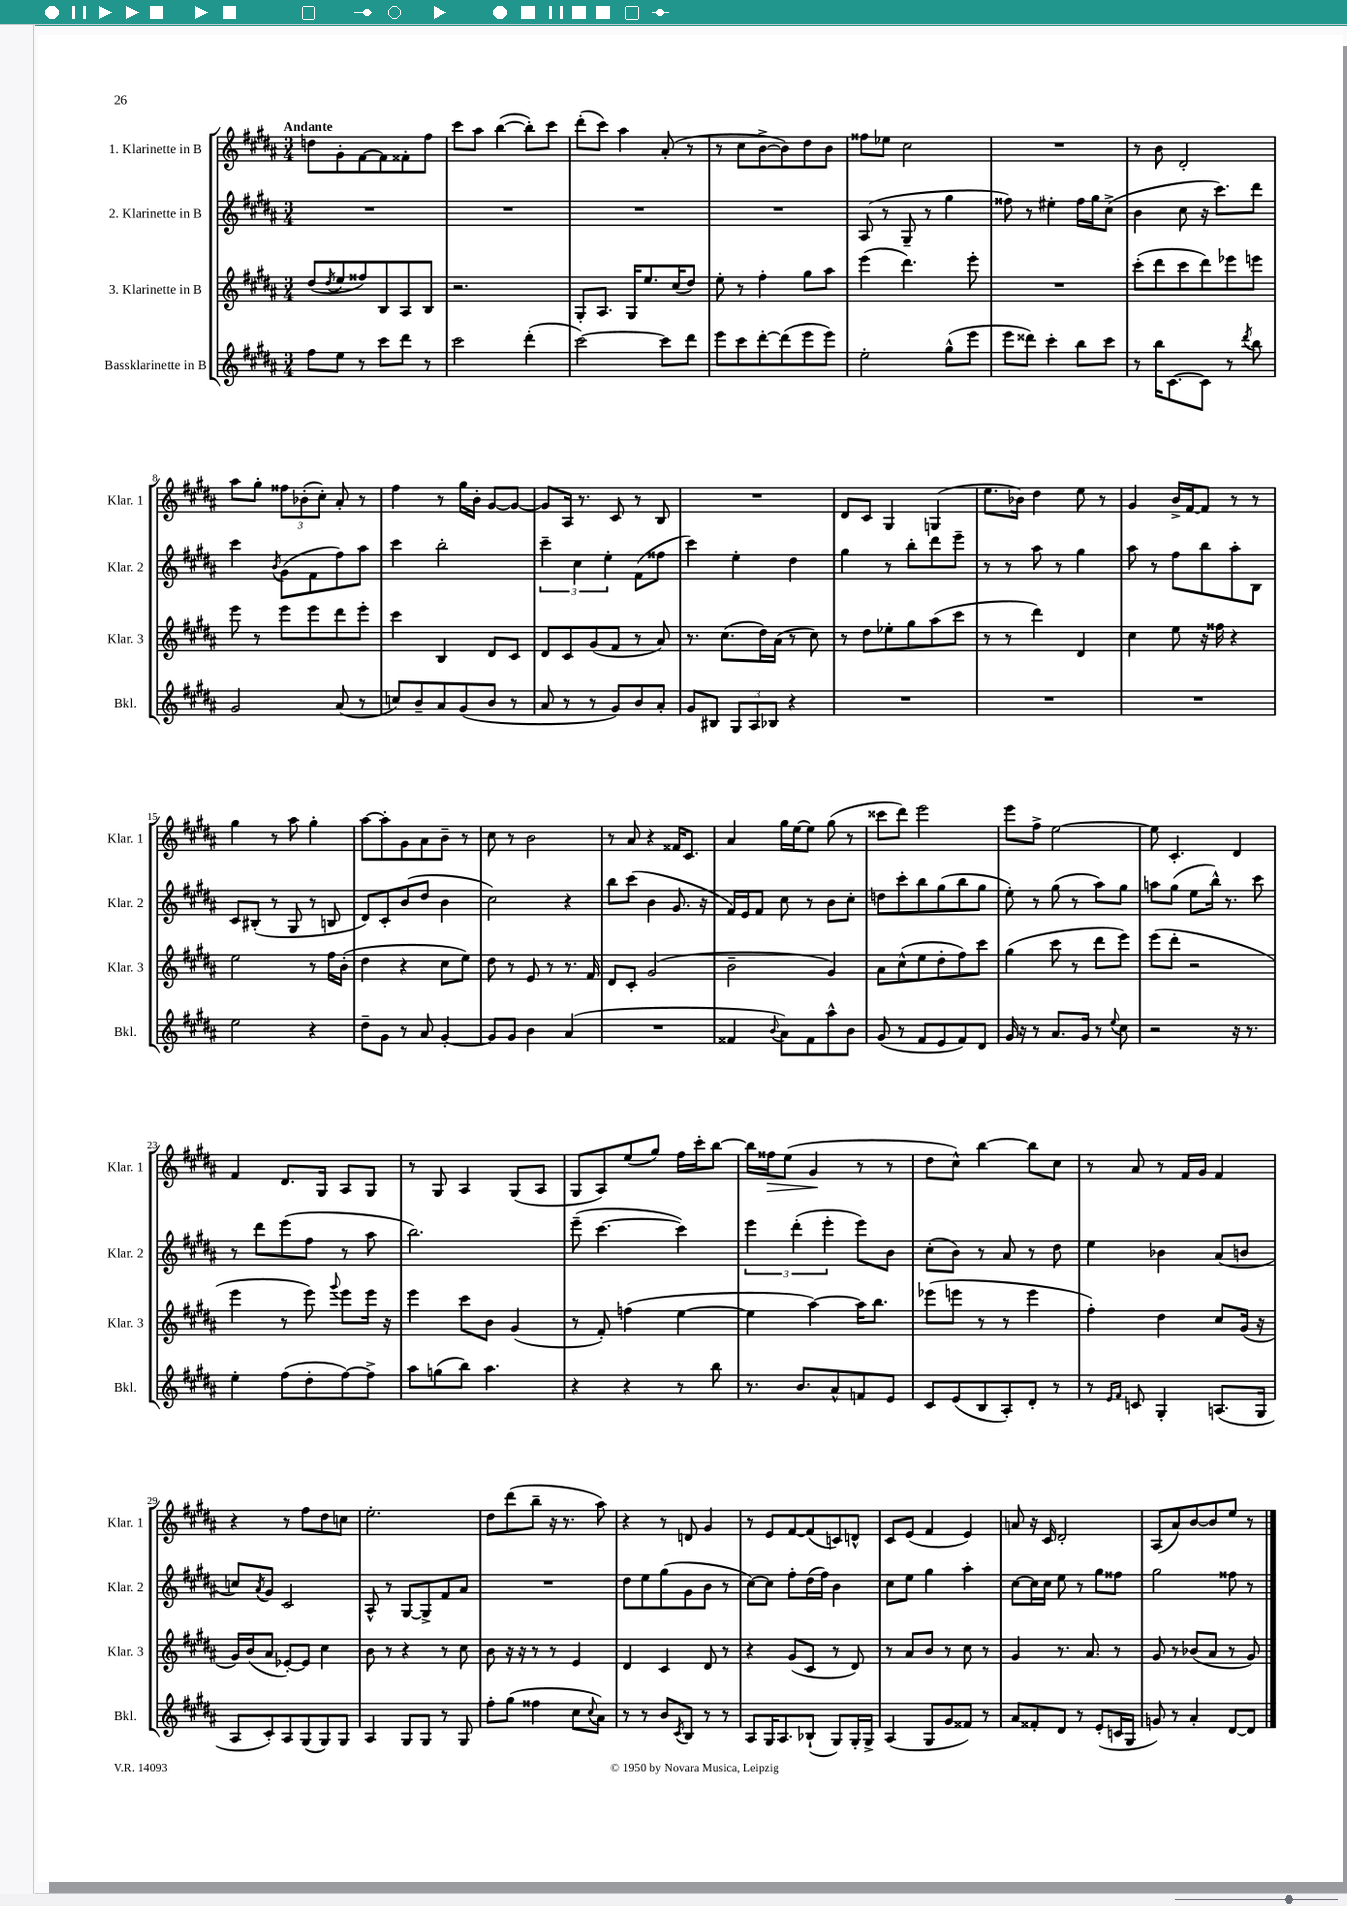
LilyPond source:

<<
\new StaffGroup <<
\new Staff = "s0" \with { instrumentName = "1. Klarinette in B" shortInstrumentName = "Klar. 1" } {
    \clef treble \key b \major \numericTimeSignature \time 3/4 \tempo "Andante"
    d''8 gis'8-. fis'8~ fis'8 fisis'8-. fis''8 |
    cis'''8 ais''8 b''4~( b''8-.) cis'''8 |
    dis'''8-.( cis'''8) ais''4 ais'8-.( r8 |
    r8 cis''8 b'8~-> b'8) dis''8 b'8 |
    fisis''8 ees''8 cis''2 |
    R2. |
    r8 b'8 dis'2-. |
    ais''8 gis''8-. \tuplet 3/2 { fisis''8 bes'8-.( cis''8-.) } ais'8-. r8 |
    fis''4 r8 gis''16 b'16-. gis'8~ gis'8~ |
    gis'8 ais16 r8. cis'8 r8 b8 |
    R2. |
    dis'8 cis'8 gis4 g4( |
    e''8. bes'16) dis''4 e''8 r8 |
    gis'4 b'16-> fis'16~ fis'8 r8 r8 |
    gis''4 r8 ais''8 gis''4-. |
    ais''8~ ais''8-. gis'8 ais'8 b'8-- r8 |
    cis''8 r8 b'2 |
    r8 ais'8 r4 fisis'16 cis'8. |
    ais'4 gis''16 e''16~ e''8 gis''8( r8 |
    cisis'''8 dis'''8) e'''2 |
    e'''8 fis''8-> e''2~ |
    e''8 cis'4.-. dis'4 |
    fis'4 dis'8. gis16 ais8 gis8 |
    r8 gis8 ais4 gis8( ais8 |
    gis8 ais8) e''8( gis''8) fis''16 cis'''16-. b''8~ |
    b''16 fisis''16\> e''8( gis'4\! r8 r8 |
    dis''8 cis''8-^) b''4~ b''8 cis''8 |
    r8 ais'8 r8 fis'16 gis'16 fis'4 |
    r4 r8 fis''8 dis''8 c''8 |
    e''2.-. |
    dis''8 dis'''8( b''8-- r16 r8. ais''8) |
    r4 r8 d'8 gis'4 |
    r8 e'8 fis'8~ fis'8( c'8) d'8-^ |
    cis'8 e'8( fis'4 e'4) |
    a'8 r16 cis'16 dis'2-. |
    ais8( ais'8) b'8~ b'8 e''8 r8 \bar "|." |
}
\new Staff = "s1" \with { instrumentName = "2. Klarinette in B" shortInstrumentName = "Klar. 2" } {
    \clef treble \key b \major \numericTimeSignature \time 3/4
    R2. |
    R2. |
    R2. |
    R2. |
    ais8( r8 gis8-- r8 gis''4 |
    fisis''8) r8 eis''4-. fisis''16 gis''16 cis''8->( |
    b'4 cis''8 r16 cis'''8.) dis'''8 |
    cis'''4 \acciaccatura { b'8 } gis'8( fis'8 fis''8) ais''8 |
    cis'''4 b''2-. |
    \tuplet 3/2 { cis'''4-- cis''4 e''4-. } fis'8( fisis''8 |
    cis'''4) e''4-. dis''4 |
    gis''4 r8 b''8-. dis'''8 e'''8-- |
    r8 r8 ais''8 r8 gis''4 |
    ais''8 r8 fis''8 b''8 ais''8-. b8 |
    cis'8 bis8-.( r8 gis8 r8 b8 |
    dis'8) cis'8-. b'8( dis''8 b'4 |
    cis''2) r4 |
    b''8 cis'''8( b'4 gis'8. r16 |
    fis'16) e'16 fis'8 cis''8 r8 b'8 cis''8-. |
    d''8 cis'''8-. b''8 gis''8( b''8 gis''8 |
    e''8-.) r8 gis''8( r8 ais''8) gis''8 |
    a''8 gis''8( e''8 b''16-^) r8. cis'''8 |
    r8 dis'''8 e'''8( fis''8 r8 ais''8 |
    b''2.) |
    e'''8--( cis'''4.~ cis'''4) |
    \tuplet 3/2 { e'''4 dis'''4-.( e'''4-. } e'''8) b'8 |
    cis''8-.( b'8) r8 ais'8 r8 dis''8 |
    e''4 bes'4 ais'8( b'8 |
    c''8) \acciaccatura { ais'8 } gis'8 cis'2 |
    ais8-^ r8 gis8~ gis8-> fis'8 ais'8 |
    R2. |
    dis''8 e''8 gis''8( gis'8 b'8 r8 |
    cis''8~) cis''8 fis''8-. dis''16( fis''16) b'4 |
    cis''8 e''8 gis''4 ais''4-. |
    cis''8~ cis''16 cis''16 e''8 r8 gis''8 fisis''8 |
    gis''2 fisis''8 r8 \bar "|." |
}
\new Staff = "s2" \with { instrumentName = "3. Klarinette in B" shortInstrumentName = "Klar. 3" } {
    \clef treble \key b \major \numericTimeSignature \time 3/4
    dis''8( \acciaccatura { dis''8 } e''8 fisis''8) b8 ais8 b8 |
    r2. |
    gis8-. ais8. gis16 e''8. cis''16( dis''8) |
    e''8-. r8 fis''4-. gis''8 ais''8 |
    e'''4( dis'''4.) e'''8-. |
    R2. |
    cis'''8-.( dis'''8 cis'''8 dis'''8) ees'''8 e'''8 |
    e'''8 r8 e'''8 e'''8 dis'''8 e'''8-. |
    cis'''4 b4 dis'8 cis'8 |
    dis'8 cis'8 gis'8( fis'8 r8 ais'8) |
    r8. cis''8.( dis''16) ais'16( r8 cis''8) |
    r8 dis''8 ees''8-. gis''8 ais''8( cis'''8 |
    r8 r8 dis'''4) dis'4 |
    cis''4 e''8 r16 fisis''16 r4 |
    e''2 r8 fis''16 b'16-.( |
    dis''4 r4 cis''8 e''8) |
    dis''8 r8 e'8 r8 r8. fis'16 |
    dis'8 cis'8-. gis'2( |
    b'2-- gis'4) |
    ais'8 cis''8-^( e''8 dis''8-. fis''8) cis'''8 |
    gis''4( cis'''8 r8 dis'''8 e'''8) |
    e'''8( dis'''8-. r2 |
    e'''4 r8 e'''8) \appoggiatura { gis'''8 } e'''8 e'''16 r16 |
    e'''4 cis'''8 b'8 gis'4( |
    r8 fis'8-.) f''4( e''4~ |
    e''4 ais''4~) ais''16 b''8. |
    ees'''8( e'''8 r8 r8 e'''4 |
    fis''4-.) dis''4 cis''8 gis'16( r16 |
    gis'16) b'16( ais'8 ees'8~-.) ees'8 cis''4 |
    b'8 r8 r4 r8 cis''8 |
    b'8 r16 r16 r8 r8 e'4 |
    dis'4 cis'4 dis'8 r8 |
    r4 gis'8( cis'8 r8 dis'8) |
    r8 ais'8 b'8 r8 cis''8 r8 |
    gis'4 r8. ais'8. r8 |
    gis'8 r8 bes'8( ais'8 r8 gis'8) \bar "|." |
}
\new Staff = "s3" \with { instrumentName = "Bassklarinette in B" shortInstrumentName = "Bkl." } {
    \clef treble \key b \major \numericTimeSignature \time 3/4
    fis''8 e''8 r8 cis'''8 dis'''8 r8 |
    cis'''2 dis'''4-.( |
    cis'''2~) cis'''8 dis'''8 |
    e'''8 cis'''8 dis'''8~-. dis'''8( e'''8 e'''8) |
    e''2-. gis''8-^( e'''8 |
    e'''8 disis'''8) cis'''4-. b''8 cis'''8 |
    r8 b''16 cis'8.~ cis'8 r8 \acciaccatura { dis'''8 } b''8 |
    gis'2 ais'8( r8 |
    c''8) b'8-- ais'8 gis'8( b'8 r8 |
    ais'8 r8 r8 gis'8) b'8 ais'8-. |
    gis'8 bis8 \tuplet 3/2 { gis8 ais8 bes8 } r4 |
    R2. |
    R2. |
    R2. |
    e''2 r4 |
    dis''8-- gis'8 r8 ais'8 gis'4~-. |
    gis'8 gis'8 b'4 ais'4( |
    R2. |
    fisis'4 \appoggiatura { b'8 } ais'8) fisis'8 ais''8-^ b'8 |
    gis'8( r8 fis'8 e'8 fis'8) dis'8 |
    gis'16 r16 r8 ais'8. gis'16 r8 \appoggiatura { e''8 } cis''8 |
    r2 r16 r8. |
    e''4-. fis''8( dis''8-. fis''8~) fis''8-> |
    ais''8 g''8( b''8) ais''4. |
    r4 r4 r8 b''8 |
    r8. b'8. ais'8-^ f'8 e'8 |
    cis'8 e'8( b8 ais8-.) dis'8-. r8 |
    r8 \grace { e'16 fis'16 } c'8 gis4-. a8.( gis16 |
    ais8 cis'8-.) ais8 gis8( gis8) gis8 |
    ais4 gis8 gis8 r8 gis8 |
    fis''8-. gis''8( fisis''4 cis''8 \appoggiatura { cis''8 } ais'8) |
    r8 r8 b'8 \acciaccatura { cis'8 } b8 r8 r8 |
    ais8 gis16 ais8. bes8-!( gis8) gis16-. gis16-> |
    ais4( gis8 gis'8 fisis'8) r8 |
    ais'8 fisis'8-. dis'8 r8 e'8-.( c'16 gis16 |
    g'8) r8 ais'4-. dis'8~ dis'8 \bar "|." |
}
>>
>>
